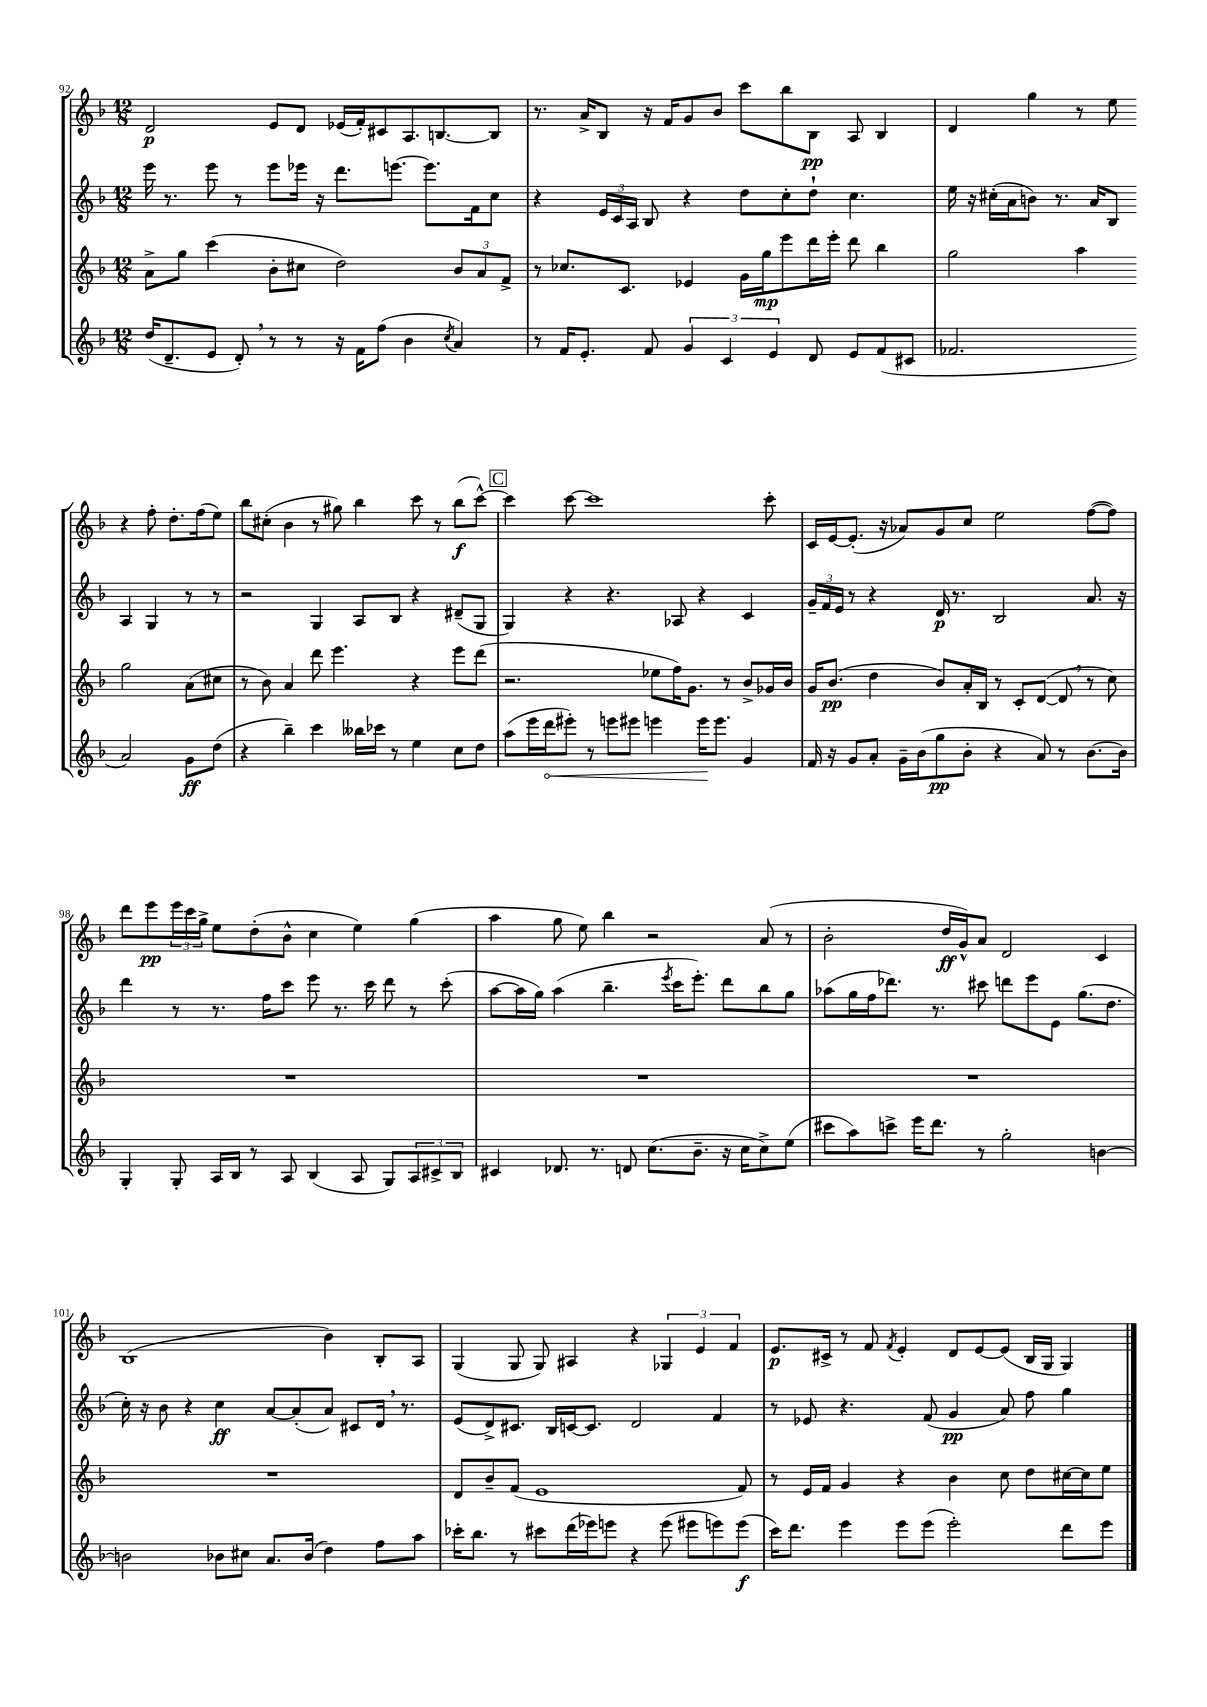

**kern	**kern	**kern	**kern
*staff4	*staff3	*staff2	*staff1
*clefG2	*clefG2	*clefG2	*clefG2
*k[b-]	*k[b-]	*k[b-]	*k[b-]
*M12/8	*M12/8	*M12/8	*M12/8
(16dd	8a^	16eee	2d
8.d~	.	8.r	.
.	8gg	.	.
8e	(4ccc	8eee	.
8d')	.	8r	.
8r	8b-'	8eee	8e
8r	8cc#	16eee-	8d
.	.	16r	.
16r	2dd)	8.ddd	(16e-
16f	.	.	16f')
(8ff	.	.	8c#
.	.	[8.eee	.
4b-	.	.	8.A
.	.	8.eee]	.
.	.	.	[8.B
8qcc	.	.	.
4a)	12b-	.	.
.	.	16f	.
.	12a	.	.
.	.	8cc	8B]
.	12f^	.	.
=	=	=	=
8r	8r	4r	8.r
16f	8.cc-	.	.
8.e'	.	.	16a^
.	.	24e	8B-
.	.	24c	.
.	8.c	.	.
.	.	24A	.
8f	.	8B-	16r
.	.	.	16f
6g	4e-	4r	8g
.	.	.	8b-
6c	.	.	.
.	16g	8dd	8ccc
.	16gg	.	.
6e	.	.	.
.	8eee	8cc'	8bb-
8d	16ddd	8dd`	8B-
.	16eee'	.	.
8e	8ddd	4.cc	8A
(8f	4bb-	.	4B-
8c#	.	.	.
=	=	=	=
2.f-	2gg	16ee	4d
.	.	16r	.
.	.	(16cc#'	.
.	.	16a	.
.	.	8b)	4gg
.	.	8.r	.
.	4aa	.	8r
.	.	16a	.
.	.	8B-	8ee
2a)	2gg	4A	4r
.	.	4G	8ff'
.	.	.	8.dd'
8g	(8a	8r	.
.	.	.	(16ff
(8dd	8cc#	8r	8ee)
=	=	=	=
4r	8r	2r	8bb-
.	8b-)	.	(8cc#'
4bb-~)	4a	.	4b-
4ccc	8ddd	4G	8r
.	4.eee	.	8gg#)
16bb--	.	8A	4bb-
16ccc-	.	.	.
8r	.	8B-	.
4ee	4r	4r	8ccc
.	.	.	8r
8cc	8eee	(8d#~	(8bb-
8dd	(8ddd	8G	[8ccc^^)
=	=	=	=
(8aa	2.r	4G)	4ccc]
16eee	.	.	.
16ddd	.	.	.
8eee#')	.	4r	[8ccc
8r	.	.	1ccc]
8eee	.	4.r	.
8eee#	.	.	.
4eee	8ee-	.	.
.	16ff)	8A-	.
.	8.g	.	.
16eee	.	4r	.
8.eee	.	.	.
.	8r	.	.
4g	8b-^	4c	.
.	16g-	.	8ccc'
.	16b-	.	.
=	=	=	=
16f	16g	24g~	16c
.	.	24f	.
16r	(8.b-	.	[16e
.	.	24e	.
8g	.	8r	(8.e']
8a'	4dd	4r	.
.	.	.	16r
16g~	.	.	8a-)
(16b-	.	.	.
8gg	8b-)	16d	8g
.	.	8.r	.
8b-'	16a'	.	8cc
.	16B-	.	.
4r	8r	2B-	2ee
.	8c'	.	.
8a)	([8d	.	.
8r	8d]	.	.
[8.b-	8r	8.a	([8ff
.	8cc)	.	8ff])
16b-]	.	16r	.
=	=	=	=
4G'	1.r	4ddd	8ddd
.	.	.	8eee
8G'	.	8r	24eee
.	.	.	24ccc
.	.	.	24gg^
16A	.	8.r	8ee
16B-	.	.	.
8r	.	.	(8dd'
.	.	16ff	.
8A	.	8ccc	8b-^^
(4B-	.	8eee	4cc
.	.	8.r	.
8A	.	.	4ee)
.	.	16ccc	.
8G)	.	8ddd	.
12A	.	8r	(4gg
12c#^	.	.	.
.	.	(8ccc'	.
12B-	.	.	.
=	=	=	=
4c#	1.r	[8aa	4aa
.	.	16aa]	.
.	.	16gg)	.
8.d-	.	(4aa	8gg
.	.	.	8ee)
8.r	.	.	.
.	.	4.bb-~	4bb-
8d	.	.	.
(8.cc	.	.	2r
.	.	8qeee	.
.	.	16ccc	.
8.b-~	.	8.eee')	.
16r	.	8ddd	.
16cc	.	.	.
8cc^)	.	8bb-	(8a
(8ee	.	8gg	8r
=	=	=	=
8ccc#	1.r	(8aa-	2b-'
8aa)	.	16gg	.
.	.	16ff	.
8ccc^	.	8.ddd-)	.
16eee	.	.	.
8.ddd	.	8.r	.
.	.	.	16dd
.	.	.	16g^^)
8r	.	8ccc#	8a
2gg'	.	8ddd	2d
.	.	8eee	.
.	.	8e	.
.	.	(8.gg	.
[4b	.	.	4c
.	.	8.dd	.
=	=	=	=
2b]	1.r	16cc')	(1B-
.	.	16r	.
.	.	8b-	.
.	.	4r	.
8b-	.	4cc	.
8cc#	.	.	.
8.a	.	[8a	.
.	.	(8a']	.
(16b-	.	.	.
4dd)	.	8a)	4b-)
.	.	8c#	.
8ff	.	16d	8B-'
.	.	8.r	.
8aa	.	.	8A
=	=	=	=
16ccc-'	8d	(8e	(4G
8.bb-	.	.	.
.	8b-~	8d^)	.
8r	(8f	8.c#	8G
8ccc#	1e	.	8G)
.	.	16B-	.
(16ddd	.	[16c	4A#
16eee-)	.	8.c]	.
8eee	.	.	.
4r	.	2d	4r
(8eee	.	.	6G-
8eee#	.	.	.
.	.	.	6e
8eee)	.	4f	.
.	.	.	6f
(8eee	8f)	.	.
=	=	=	=
16ccc)	8r	8r	8.e
8.ddd	.	.	.
.	16e	8e-	.
.	16f	.	16c#^
4eee	4g	4.r	8r
.	.	.	8f
.	.	.	8qf
8eee	4r	.	4e'
(8eee	.	(8f	.
2eee')	4b-	4g	8d
.	.	.	[8e
.	8cc	8a)	(8e]
.	8dd	8ff	16B-
.	.	.	16G
8ddd	[16cc#	4gg	4G)
.	16cc#]	.	.
8eee	8ee	.	.
==	==	==	==
*-	*-	*-	*-
